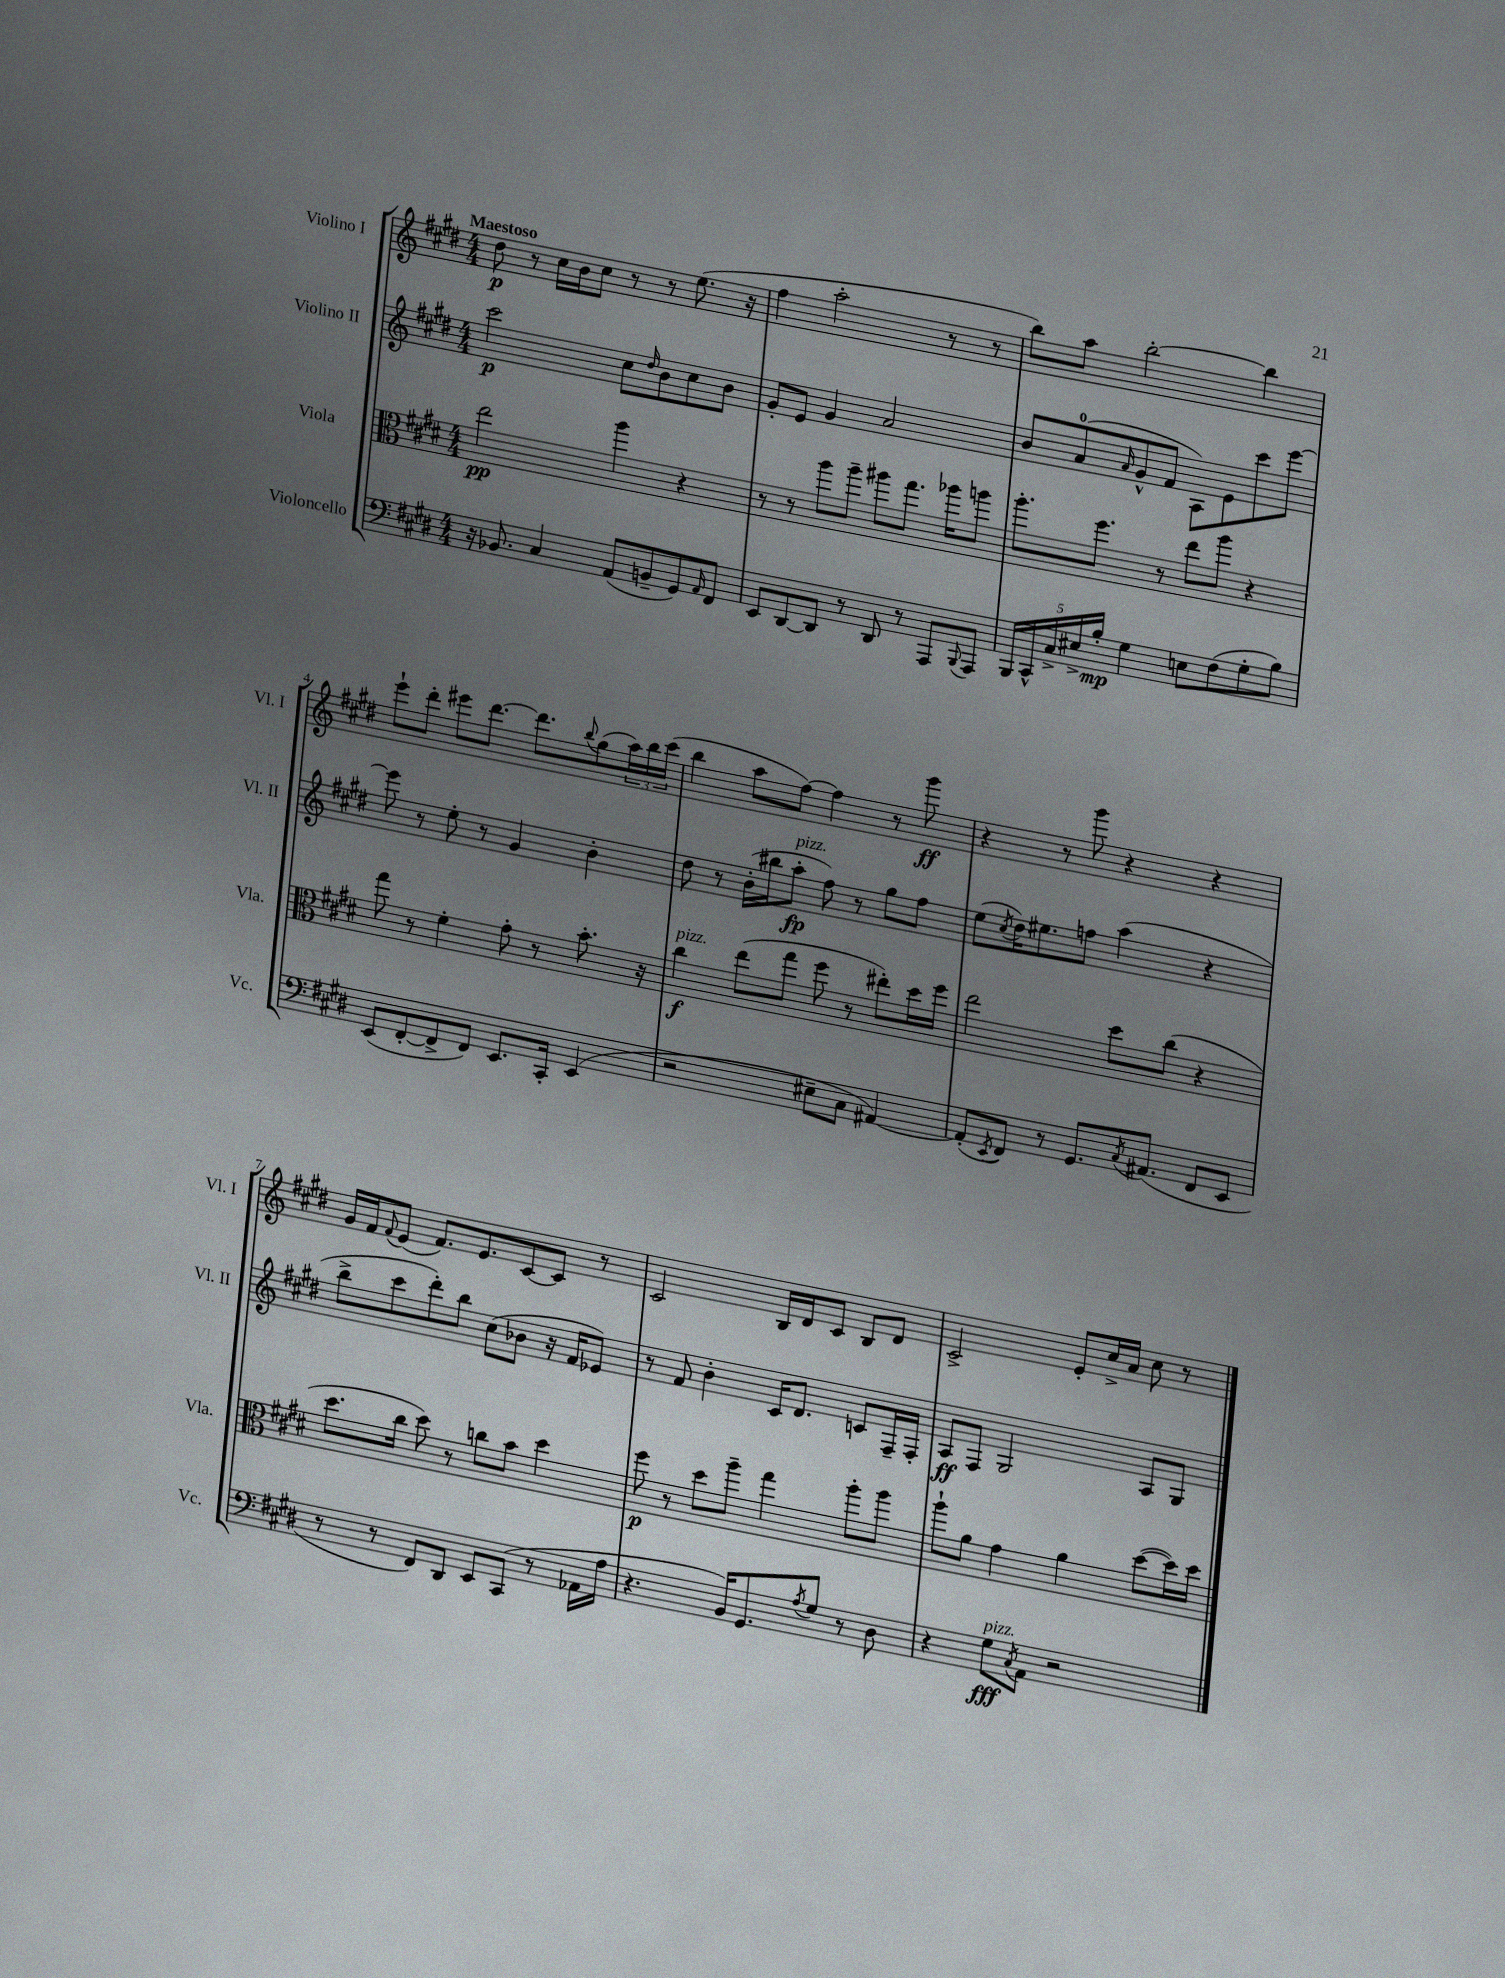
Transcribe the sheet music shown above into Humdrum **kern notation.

**kern	**kern	**kern	**kern
*staff4	*staff3	*staff2	*staff1
*clefF4	*clefC3	*clefG2	*clefG2
*k[f#c#g#d#]	*k[f#c#g#d#]	*k[f#c#g#d#]	*k[f#c#g#d#]
*M4/4	*M4/4	*M4/4	*M4/4
16r	2ee	2ccc#	8dd#
8.BB-	.	.	.
.	.	.	8r
4C#	.	.	16cc#
.	.	.	16b
.	.	.	8cc#
(8AA	4aa	8cc#	8r
.	.	16qqdd#	.
8BB~	.	8b	8r
8GG#)	4r	8cc#	(8.ee
16qqAA	.	.	.
8FF#	.	8b	.
.	.	.	16r
=	=	=	=
8EE	8r	8g#'	4ff#
[8DD#	8r	8e	.
8DD#]	8aa	4g#	2aa'
8r	8aa~	.	.
8DD#	8aa#	2a	.
8r	8.gg#	.	.
8AAA	.	.	8r
.	16aa-	.	.
8qqBBB	.	.	.
8AAA	8aa	.	8r
=	=	=	=
20BBB	8.aa'	8b	8bb)
20CC#^^	.	.	.
20C#^	.	.	.
.	.	(8a	8aa
20E#^	.	.	.
.	8.ff#	.	.
20B'	.	.	.
.	.	16qqa	.
4G#	.	8g#^^	[2bb'
.	8r	8f#	.
8E	8ee	8A)	.
(8F#	8aa	8e	.
8G#'	4r	8ccc#	4bb]
8B)	.	[8eee	.
=	=	=	=
(8EE	8gg#	8eee]	8eee`
[8FF#'	8r	8r	8ddd#'
8FF#^]	4f#'	8ee'	8eee#
8FF#)	.	8r	[8.ddd#
8.EE	8g#'	4g#	.
.	.	.	8.ddd#]
.	8r	.	.
16CC#'	.	.	.
.	.	.	8qqbb
(4EE	8.b'	4b'	(8gg#
.	.	.	24aa)
.	.	.	24bb
.	16r	.	.
.	.	.	(24ccc#
=	=	=	=
2r	4cc#	8dd#	4bb
.	.	8r	.
.	(8ee	(16b'	8aa
.	.	16bb#	.
.	8gg#	8aa'	[8ff#)
8E#~	8ff#	8ff#)	4ff#]
8C#	8r	8r	.
[4AA#)	8ee#')	8gg#	8r
.	16dd#	8ff#	8ggg#
.	16ff#	.	.
=	=	=	=
(8AA#']	2ee	(8ee	4r
8qEE	.	8qcc#	.
8FF#)	.	16dd#)	.
.	.	8.ee#	.
8r	.	.	8r
8.GG#	.	8ff	8ggg#
.	8dd#	(4aa	4r
8qC#	.	.	.
(8.AA#	.	.	.
.	(8cc#	.	.
8FF#	4r	4r	4r
8EE	.	.	.
=	=	=	=
8r	8.dd#	8bb^	16g#
.	.	.	16f#
.	.	.	8qqf#
8r	.	8ccc#	(8e
.	16cc#	.	.
8FF#)	8dd#)	8ddd#')	8.f#)
8DD#	8r	8bb	.
.	.	.	8.e
8EE	8cc	(8cc#	.
(8CC#	8b	8b-	[8c#
8r	4dd#	16r	8c#]
.	.	16f#	.
16AA-	.	8e-)	8r
16A	.	.	.
=	=	=	=
4.r	8ff#	8r	2c#
.	8r	8f#	.
.	8dd#	4b'	.
16BB)	8aa~	.	.
8.GG#	.	.	.
.	4gg#	16c#	16B
.	.	8.d#	16d#
8qA	.	.	.
8G#	.	.	8c#
8r	8aa'	8c	8B
8D#	8aa	16F#~	8d#
.	.	16F#'	.
=	=	=	=
4r	8aa`	8A	2c#^
.	8a	8F#	.
8G#	4g#	2G#	.
8qC#	.	.	.
8AA	.	.	.
2r	4a	.	8e'
.	.	.	16cc#^
.	.	.	16a
.	([8dd#	8A	8cc#
.	16dd#])	8G#	8r
.	16dd#	.	.
==	==	==	==
*-	*-	*-	*-
